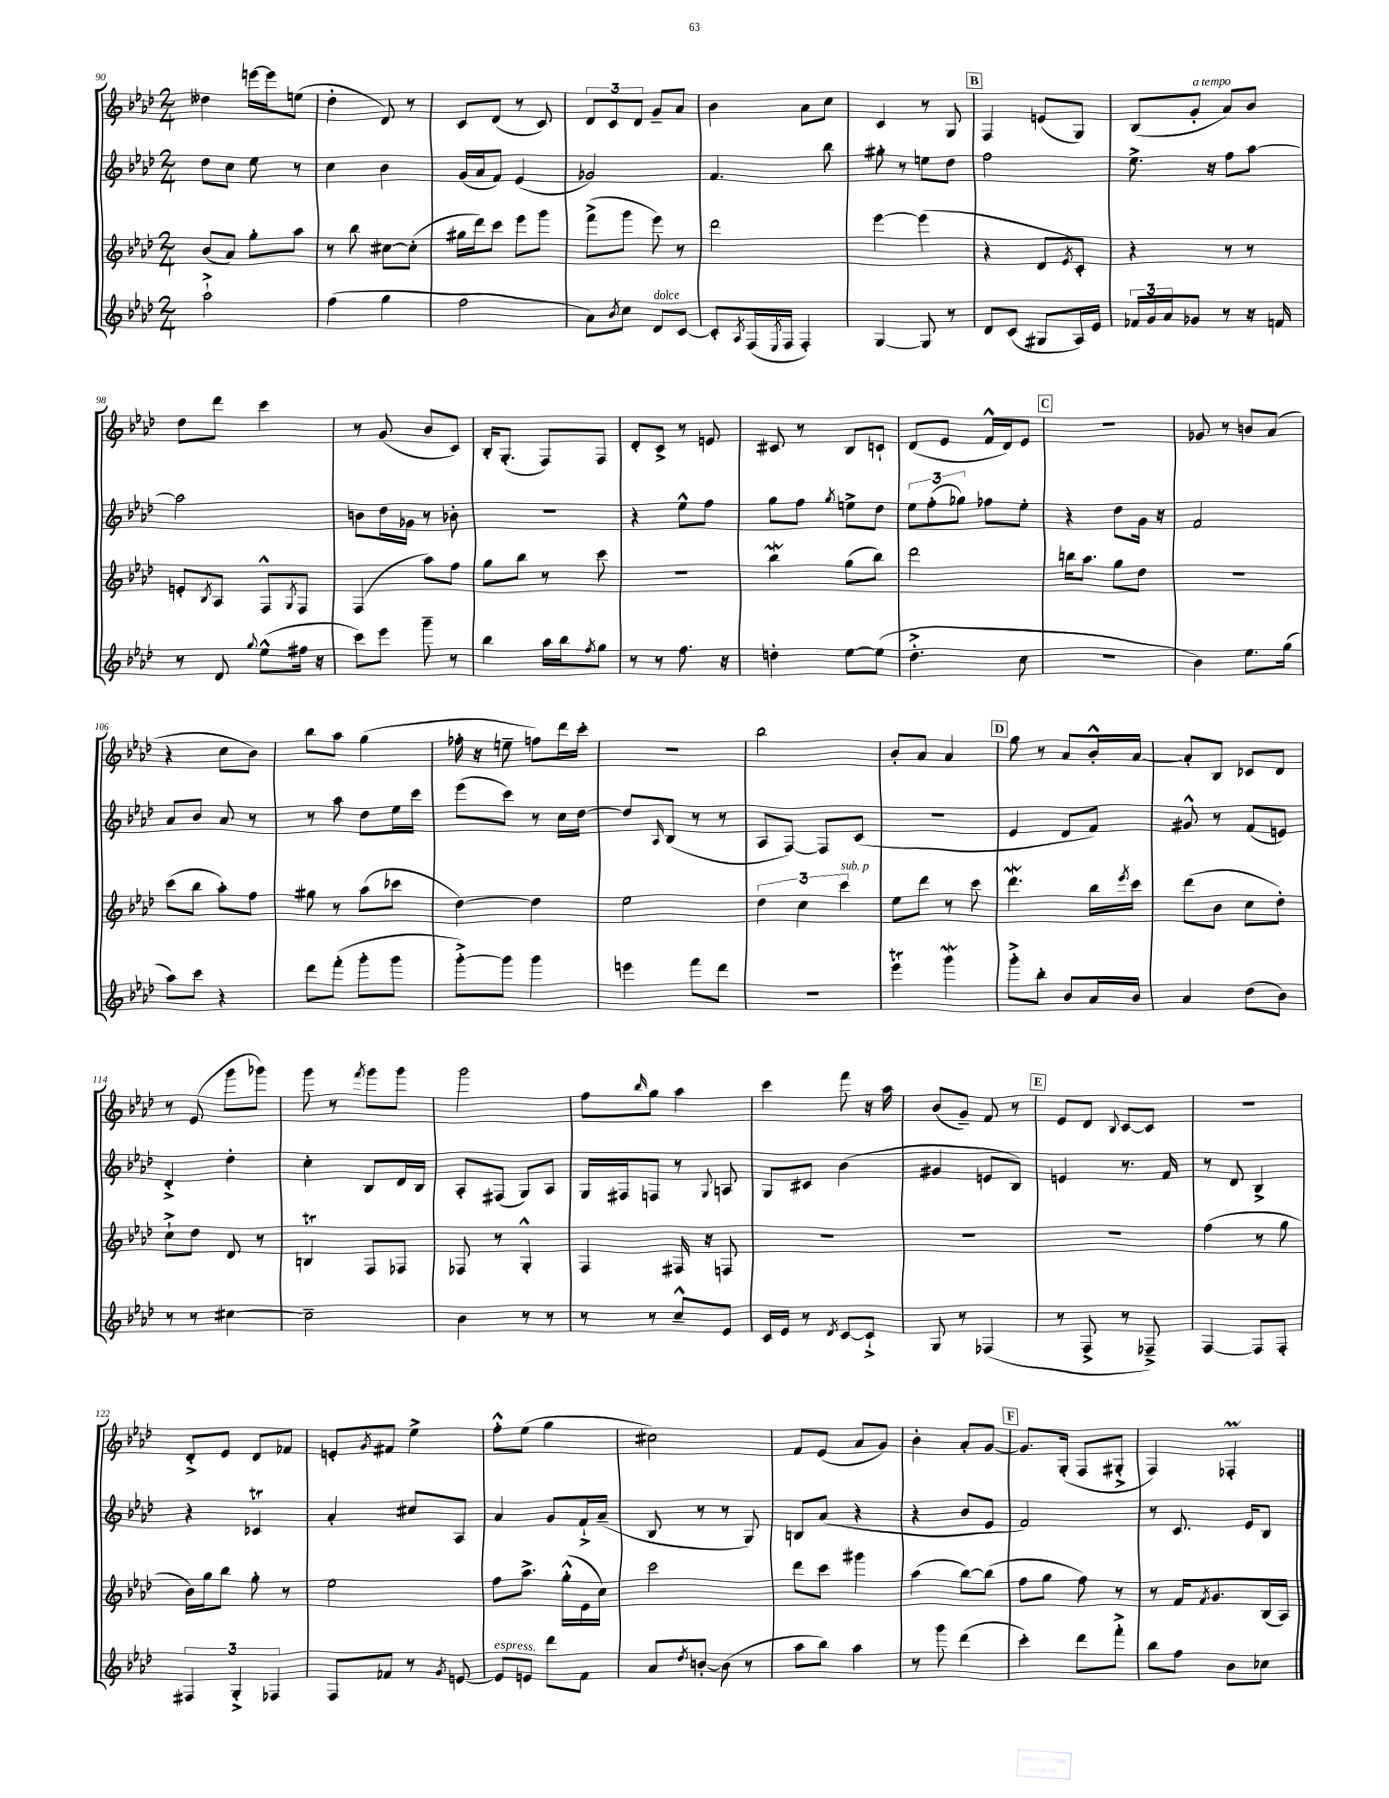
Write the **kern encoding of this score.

**kern	**kern	**kern	**kern
*part4	*part3	*part2	*part1
*staff4	*staff3	*staff2	*staff1
*clefG2	*clefG2	*clefG2	*clefG2
*k[b-e-a-d-]	*k[b-e-a-d-]	*k[b-e-a-d-]	*k[b-e-a-d-]
*M2/4	*M2/4	*M2/4	*M2/4
=90	=90	=90	=90
2aa-`^\	(8b-/L	8dd-\L	4dd--X\
.	8a-/J)	8cc\J	.
.	8gg'\L	8ee-\	[16eeen\LL
.	.	.	16eee\J]
.	8aa-\J	8r	(8een\J
=91	=91	=91	=91
(4ff\	8r	4cc\	4dd-'\
.	8bb-\	.	.
4gg\	[8cc#X\L	4b-\	8d-/)
.	(8cc#'\J]	.	8r
=92	=92	=92	=92
2ff\	16gg#X\LL	(16g/LL	8c/L
.	16ddd-\J)	16a-/J	.
.	8ccc\J	8f/J)	(8d-/J
.	8eee-\L	(4e-/	8r
.	8ggg\J	.	8c/)
=93	=93	=93	=93
8a-\L)	(8fff^\L	2g-X/)	12d-/L
.	.	.	12c/
8qb-/	.	.	.
8cc\J	8ggg\J	.	.
.	.	.	12d-/J
!LO:TX:a:i:t=dolce	!	!	!
8d-/L	8eee-\)	.	8g~/L
[8c/J	8r	.	8a-/J
=94	=94	=94	=94
8c'/L]	2ddd-\	4.f/	4b-\
8qA-/	.	.	.
(16F/L	.	.	.
8qE-/	.	.	.
16F/JJ	.	.	.
4F'/)	.	.	8a-\L
.	.	8bb-\	8cc\J
=95	=95	=95	=95
[4G/	[4eee-\	8gg#X'\	4c/
.	.	8r	.
8G/]	(4eee-\]	8een\L	8r
8r	.	8dd-\J	8G/
!!LO:REH:place=s1:t=B
=96	=96	=96	=96
8d-/L	4r	2ff\	4F/
(8c/J	.	.	.
8G#X/L	8d-/L	.	(8en/L
.	8qe-/	.	.
16A-/L)	8c'/J)	.	8G/J)
16e-/JJ	.	.	.
=97	=97	=97	=97
24f-X/LL	4r	8.ee-^\	(8B-/L
24g/	.	.	.
24a-/J	.	.	.
!	!	!	!LO:TX:a:i:t=a tempo
8g-X/J	.	.	8g'/J
.	.	16r	.
8r	8r	8ff\L	8a-/L)
16r	8r	[8aa-\J	8b-/J
16fn/	.	.	.
!!LO:LB:g=z
=98	=98	=98	=98
8r	8en'/L	2aa-\]	8dd-\L
.	8qB-/	.	.
8d-/	8A-/J	.	8ddd-\J
8qqgg/	.	.	.
(8ee-^^\L	8F^^/L	.	4ccc\
.	8qG/	.	.
16ff#X\Jk	8F/J	.	.
16r	.	.	.
=99	=99	=99	=99
8ccc\L)	(4F/	8bn\L	8r
8eee-\J	.	16dd-\L	(8g/
.	.	16g-X\JJ	.
8ggg~\	8aa-\L)	8r	8b-/L
8r	8ff\J	8b-X'\	8c/J)
=100	=100	=100	=100
4bb-\	8gg\L	2r	16B-'/KL
.	.	.	(8.G'/J
.	8bb-\J	.	.
16aa-\LL	8r	.	8F/L)
16bb-\J	.	.	.
8qff/	.	.	.
8gg\J	8ccc\	.	8F/J
=101	=101	=101	=101
8r	2r	4r	8d-'/L
8r	.	.	8c^/J
8.ff\	.	8ee-^^\L	8r
.	.	8ff\J	8en/
16r	.	.	.
=102	=102	=102	=102
4ddn'\	4bb-W\	8gg\L	8c#X/
.	.	8ff\J	8r
.	.	8qgg/	.
[8ee-\L	(8gg\L	8een^\L	8B-/L
(8ee-\J]	8bb-\J)	8dd-\J	8cn`/J
=103	=103	=103	=103
4.dd-'^\	2ddd-\	12ee-\L	(8d-/L
.	.	(12ff'\	.
.	.	.	8e-/J
.	.	12gg-X\J)	.
.	.	8ff-X\L	16f^^/LL
.	.	.	16d-/J)
8cc\	.	8ee-'\J	8e-/J
!!LO:REH:place=s1:t=C
=104	=104	=104	=104
2r	16bbn\KL	4r	2r
.	8.aa-\J	.	.
.	8gg\L	8dd-\L	.
.	8dd-\J	16g\Jk	.
.	.	16r	.
=105	=105	=105	=105
4b-\)	2r	2f/	8g-X/
.	.	.	8r
8.ee-\L	.	.	8bn/L
.	.	.	(8a-/J
(16gg\Jk	.	.	.
!!LO:LB:g=z
=106	=106	=106	=106
8aa-\L)	(8ccc\L	8a-/L	4r
8ccc\J	8bb-\J	8b-/J	.
4r	8aa-'\L)	8a-/	8cc\L
.	8ff\J	8r	8b-\J)
=107	=107	=107	=107
8ddd-\L	8gg#X\	8r	8bb-\L
(8fff'\J	8r	8aa-\	8aa-\J
8ggg'\L	(8aa-\L	8dd-\L	(4gg\
8ggg\J	8ccc-X\J	16ee-\L	.
.	.	16ccc\JJ	.
=108	=108	=108	=108
[8ggg'^\L)	[4dd-\)	(8eee-\L	16ff-X'\
.	.	.	16r
8ggg\J]	.	8ccc\J)	8een~\
4ggg\	4dd-\]	8r	8ffn\L)
.	.	16cc\LL	16ddd-\L
.	.	[16dd-\JJ	16ccc'\JJ
=109	=109	=109	=109
4eeen\	2ee-\	8dd-/L]	2r
.	.	16qqA-/	.
.	.	(8B-/J	.
8fff\L	.	8r	.
8ddd-\J	.	8r	.
=110	=110	=110	=110
2r	6dd-\	8A-/L	2bb-\
.	.	[8F/J)	.
.	6cc\	.	.
.	.	8F/L]	.
!	!LO:TX:a:i:t=sub. p	!	!
.	6ccc\	.	.
.	.	(8c/J	.
=111	=111	=111	=111
4eee-T\	8ee-\L	2r	8b-'/L
.	8ddd-\J	.	8a-/J
4gggW\	8r	.	4a-/
.	8ccc\	.	.
!!LO:REH:place=s1:t=D
=112	=112	=112	=112
8ggg'^\L	4.ddd-w\	4e-/	8gg\
8bb-'\J	.	.	8r
8b-/L	.	8d-/L	8a-/L
16a-/L	16bb-\LL	8f/J)	16b-'^^/L
.	8qeee-/	.	.
16b-/JJ	16ccc\JJ	.	[16a-/JJ
=113	=113	=113	=113
4a-/	(8ddd-\L	8g#X^^/	8a-'/L]
.	8b-\J	8r	8B-/J
(8dd-\L	8cc\L	(8f/L	8c-X/L
8b-\J)	8dd-'\J)	8en/J)	8d-/J
!!LO:LB:g=z
=114	=114	=114	=114
8r	8cc`^\L	4d-'^/	8r
8r	8dd-\J	.	(8e-/
[4cc#X\	8d-/	4dd-'\	8ggg\L
.	8r	.	8ggg-X\J)
=115	=115	=115	=115
2cc#~\]	4Bnt/	4cc'\	8ggg\
.	.	.	8r
.	.	.	8qfff/
.	8F/L	8B-/L	8ggg\L
.	8F-X/J	16d-/L	8ggg\J
.	.	16B-/JJ	.
=116	=116	=116	=116
4b-\	8F-X/	8A-'/L	2ggg\
.	8r	(8F#X/J	.
8r	4G'^^/	8G/L)	.
8r	.	8A-/J	.
=117	=117	=117	=117
8r	4F/	16G/LL	8ff\L
.	.	16F#X/J	.
.	.	.	16qqbb-/
8r	.	8Fn/J	8gg\J
8cc~^^/L	16F#X/	8r	4aa-\
.	16r	.	.
.	.	8qqG/	.
8e-/J	8Fn/	8An/	.
=118	=118	=118	=118
16c/LL	2r	8G/L	4ccc\
16e-/JJ	.	.	.
8r	.	8c#X/J	.
8qd-/	.	.	.
[8c/L	.	(4b-\	8fff\
8c`^/J]	.	.	16r
.	.	.	16aa-\
=119	=119	=119	=119
8G/	2r	4g#X/	(8b-/L
8r	.	.	8g~/J)
(4F-X/	.	8en/L	8f/
.	.	8B-/J)	8r
!!LO:REH:place=s1:t=E
=120	=120	=120	=120
8r	2r	4en/	8e-/L
8F^/	.	.	8d-/J
.	.	.	8qqB-/
8r	.	8.r	[8c/L
8F-X~^/)	.	.	8c/J]
.	.	16f/	.
=121	=121	=121	=121
[4F/	(4ff\	8r	2r
.	.	8d-/	.
8F/L]	8r	4B-^/	.
8F'/J	8gg\	.	.
!!LO:LB:g=z
=122	=122	=122	=122
6F#X/	16b-\LL)	4r	8d-'^/L
.	16gg\J	.	.
.	8bb-\J	.	8e-/J
6G'^/	.	.	.
.	8gg'\	4c-XT/	8d-/L
6F-X/	.	.	.
.	8r	.	8f-X/J
=123	=123	=123	=123
8F/L	2ee-\	4a-'/	8en'/L
.	.	.	8qg/
8f-X/J	.	.	8f#X/J
8r	.	8cc#X/L	4ee-^\
8qg/	.	.	.
[8en/	.	8A-/J	.
=124	=124	=124	=124
!LO:TX:a:i:t=espress.	!	!	!
8e/L]	8ff\L	4a-/	8ff'^^\L
8en/J	8.aa-^\J	.	(8ee-\J
8ddd-\L	.	8g/L	4gg\
.	(16gg'^^\LL	.	.
8f\J	16e-\	16f`^/L	.
.	16cc\JJ)	(16a-~/JJ	.
=125	=125	=125	=125
8a-/L	2ccc\	8B-/	2cc#X\)
8qdd-/	.	.	.
[8bn'/J	.	8r	.
(8b\]	.	8r	.
8r	.	8G/)	.
=126	=126	=126	=126
8aa-\L	8ddd-\L	8Bn/L	8f/L
8bb-\J)	8ccc\J	(8a-/J	(8e-/J
4aa-\	4ggg#X\	4r	8a-/L
.	.	.	8g/J)
=127	=127	=127	=127
8r	(4aa-\	4r	4b-'\
8ggg\	.	.	.
(4ddd-\	[8bb-\L)	8b-/L	8a-'/L
.	(8bb-\J]	8e-/J	[8g/J
!!LO:REH:place=s1:t=F
=128	=128	=128	=128
4ccc'\)	8ff\L	2f/)	8.g/L]
.	8gg\J	.	.
.	.	.	(16G'/Jk
8ddd-\L	8ff\)	.	8F/L
8fff'^\J	8r	.	8G#X'^/J
=129	=129	=129	=129
8bb-\L	8r	8r	4F/)
8ff\J	16f/KL	8.c/	.
.	8qf/	.	.
.	8.g/	.	.
8b-\L	.	.	4F-XM'/
.	.	16e-/KL	.
8cc-X\J	(16B-/L	8B-/J	.
.	16A-/JJ)	.	.
==	==	==	==
*-	*-	*-	*-
